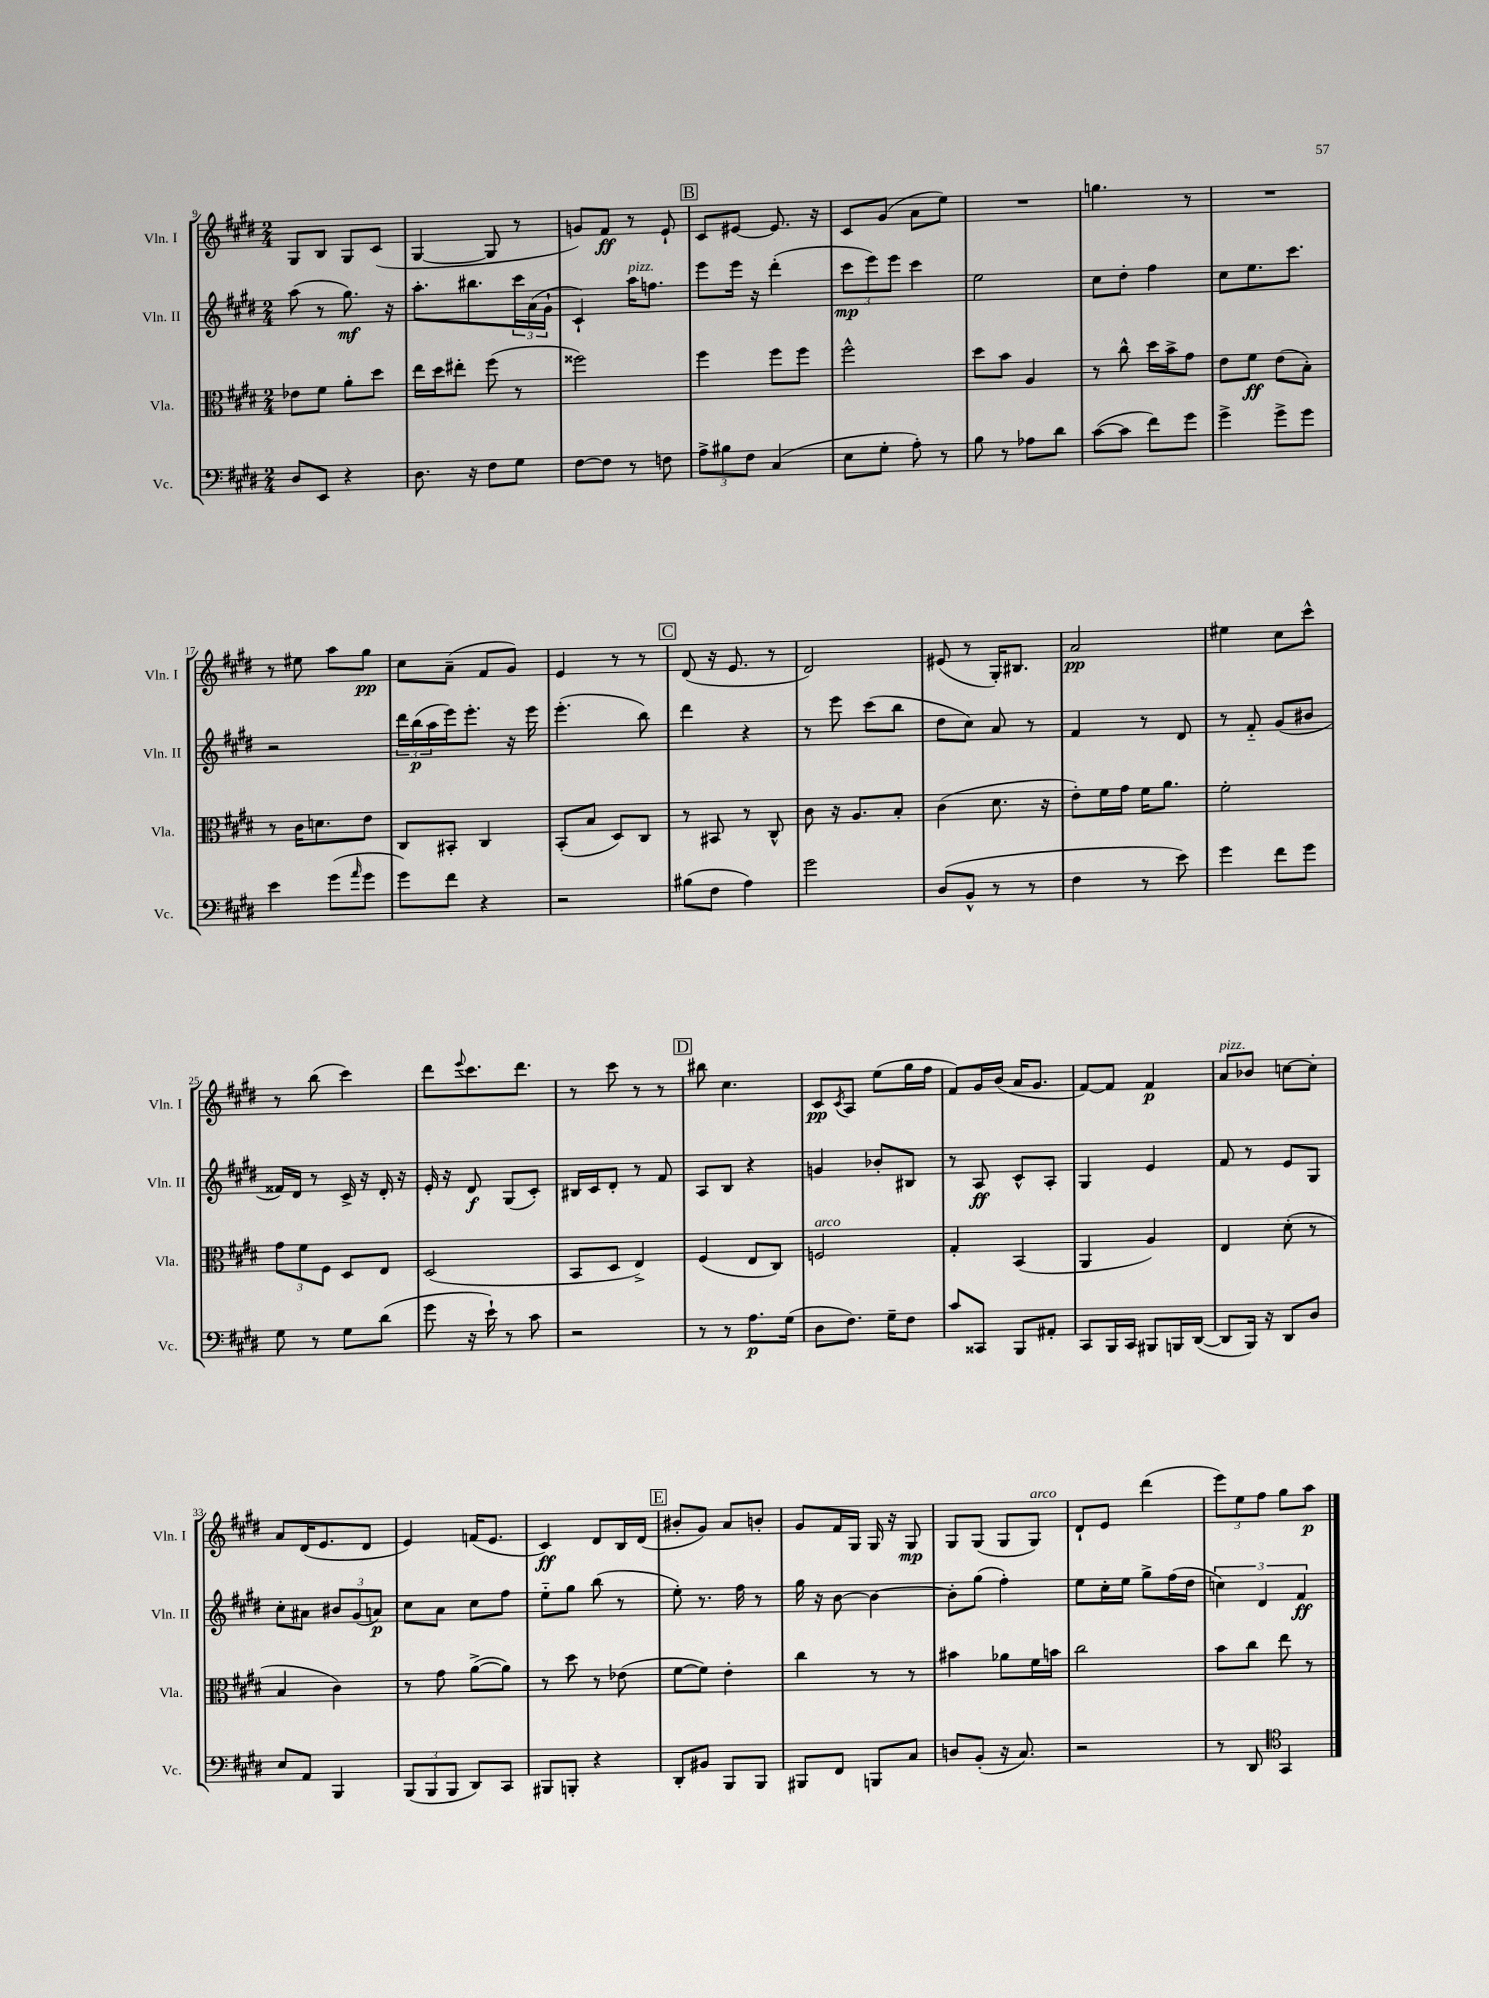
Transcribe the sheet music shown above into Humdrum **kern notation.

**kern	**kern	**kern	**kern
*staff4	*staff3	*staff2	*staff1
*clefF4	*clefC3	*clefG2	*clefG2
*k[f#c#g#d#]	*k[f#c#g#d#]	*k[f#c#g#d#]	*k[f#c#g#d#]
*M2/4	*M2/4	*M2/4	*M2/4
8D#	8e-	(8aa	8G#
8EE	8f#	8r	8B
4r	8a'	8.gg#)	8G#
.	8dd#	.	(8c#
.	.	16r	.
=	=	=	=
8.D#	16ee	8.aa'	[4G#
.	16dd#	.	.
.	8ee#'	.	.
16r	.	8.bb#	.
8F#	(8ff#	.	8G#]
8G#	8r	24ccc#	8r
.	.	(24a	.
.	.	24g#`	.
=	=	=	=
[8F#	2ff##)	4c#`)	8g)
8F#]	.	.	8f#
8r	.	16aa	8r
.	.	8.ff	.
8F	.	.	8e`
=	=	=	=
12A^	4ff#	8eee	8c#
12B#	.	.	.
.	.	16eee	[8e#
12F#	.	.	.
.	.	16r	.
(4C#	8ff#	(4ddd#'	8.e#]
.	8ff#	.	.
.	.	.	16r
=	=	=	=
8E	2ff#^^	12ccc#	8c#
.	.	12eee)	.
8G#'	.	.	(8g#
.	.	12eee	.
8A')	.	4ccc#	8a
8r	.	.	8ee)
=	=	=	=
8B	8dd#	2ee	2r
8r	8b	.	.
8A-	4A	.	.
8d#	.	.	.
=	=	=	=
([8c#	8r	8cc#	4.gg
8c#]	8cc#^^	8dd#'	.
8f#)	16dd#	4ff#	.
.	16b^	.	.
8g#	8g#	.	8r
=	=	=	=
4g#^	8e	8cc#	2r
.	8f#	8.ee	.
8g#^	(8e	.	.
.	.	8.ccc#	.
8g#	8B')	.	.
=	=	=	=
4e	8r	2r	8r
.	16c#	.	8ee#
.	8.d	.	.
(8g#	.	.	8aa
16qqa	.	.	.
8g#	8e	.	8gg#
=	=	=	=
8g#)	8C#	24ddd#	8cc#
.	.	(24bb	.
.	.	24aa	.
8f#	8BB#'	16eee)	(8a~
.	.	8.eee'	.
4r	4C#	.	8f#
.	.	16r	8g#)
.	.	16eee	.
=	=	=	=
2r	(8BB'	(4.eee'	4e
.	8B	.	.
.	8D#)	.	8r
.	8C#	8bb)	8r
=	=	=	=
(8B#	8r	4ddd#	(8d#
8F#	8BB#	.	16r
.	.	.	8.e
4A)	8r	4r	.
.	8C#^^	.	8r
=	=	=	=
2g#	8c#	8r	2d#)
.	16r	8eee	.
.	8.A	.	.
.	.	(8ccc#	.
.	8B'	8bb	.
=	=	=	=
(8D#	(4c#	8dd#	(8e#
8BB^^	.	8cc#)	8r
8r	8.d#	8a	16G#')
.	.	.	8.B#
8r	.	8r	.
.	16r	.	.
=	=	=	=
4F#	8e')	4f#	2a
.	16f#	.	.
.	16g#	.	.
8r	16f#	8r	.
.	8.a	.	.
8e)	.	8d#	.
=	=	=	=
4g#	2f#'	8r	4ee#
.	.	8f#'~	.
8f#	.	(8g#	8cc#
8g#	.	8b#	8ccc#^^
=	=	=	=
8G#	12g#	16f##)	8r
.	.	16d#	.
.	12f#	.	.
8r	.	8r	(8bb
.	12F#	.	.
8G#	8D#	16c#^	4ccc#)
.	.	16r	.
(8d#	8E	16d#'	.
.	.	16r	.
=	=	=	=
8g#	(2D#	16e'	8ddd#
.	.	16r	.
.	.	.	8qqeee
16r	.	8d#	8.ccc#
16e`)	.	.	.
8r	.	(8G#	.
.	.	.	8.ddd#
8c#	.	8c#')	.
=	=	=	=
2r	8BB	16B#	8r
.	.	16c#	.
.	8D#	8d#'	8ccc#
.	4E^)	8r	8r
.	.	8f#	8r
=	=	=	=
8r	(4F#	8A	8bb#
8r	.	8B	4.cc#
8.A	8E	4r	.
.	8C#)	.	.
(16G#	.	.	.
=	=	=	=
8D#	2F	4g	8c#
.	.	.	8qc#
8.F#)	.	.	8A
.	.	8b-'	(8ee
16G#~	.	.	.
8F#	.	8B#	16gg#
.	.	.	16ff#
=	=	=	=
8c#	4G#'	8r	8f#)
8CC##	.	8A	16g#
.	.	.	(16b
8BBB	(4BB	8c#^^	16a
.	.	.	8.g#
8AA#'	.	8A'	.
=	=	=	=
8CC#	4AA	4G#	[8f#)
16BBB	.	.	8f#]
16CC#	.	.	.
8BBB#	4A)	4e	4f#
16BBB	.	.	.
([16DD#	.	.	.
=	=	=	=
8DD#]	4E	8f#	8a
16BBB)	.	8r	8b-
16r	.	.	.
8DD#	(8d#'	8e	[8cc
8D#	8r	8G#	8cc']
=	=	=	=
8E	4B	8cc#'	8a
8AA	.	8a#	(16d#
.	.	.	8.e
4BBB	4c#)	12b#	.
.	.	(12g#	.
.	.	.	8d#
.	.	12a)	.
=	=	=	=
(12BBB	8r	8cc#	4e)
12BBB	.	.	.
.	8g#	8a	.
12BBB	.	.	.
8DD#)	([8a^	8cc#	(16f
.	.	.	8.e
8CC#	8a])	8ff#	.
=	=	=	=
8BBB#	8r	8ee'~	4c#)
8BBB'	8dd#	8gg#	.
4r	8r	(8bb	8d#
.	(8e-	8r	16B
.	.	.	(16d#
=	=	=	=
8DD#'	[8f#	8ee')	8b#'
8BB#	8f#])	8.r	8g#)
8BBB	4e'	.	8a
.	.	16ff#	.
8BBB	.	8r	8b'
=	=	=	=
8BBB#	4cc#	16gg#	8g#
.	.	16r	.
8FF#	.	[8b	16f#
.	.	.	16G#
8BBB	8r	4b_	16G#
.	.	.	16r
8C#	8r	.	8G#
=	=	=	=
8D	4b#	8b']	8G#
(8BB'	.	(8gg#	(8G#
16r	8a-	4ff#')	8G#
8.C#)	.	.	.
.	16f#	.	8G#)
.	16b	.	.
=	=	=	=
2r	2cc#	8ee	8d#`
.	.	16cc#'	8e
.	.	16ee	.
.	.	8gg#^	(4ddd#
.	.	(16ff#	.
.	.	16dd#	.
=	=	=	=
8r	8b	6cc)	12eee)
.	.	.	12ee
8DD#	8cc#	.	.
.	.	6d#	12ff#
*clefC4	*	*	*
4GG#	8ee	.	8gg#
.	.	6f#	.
.	8r	.	8aa
==	==	==	==
*-	*-	*-	*-
